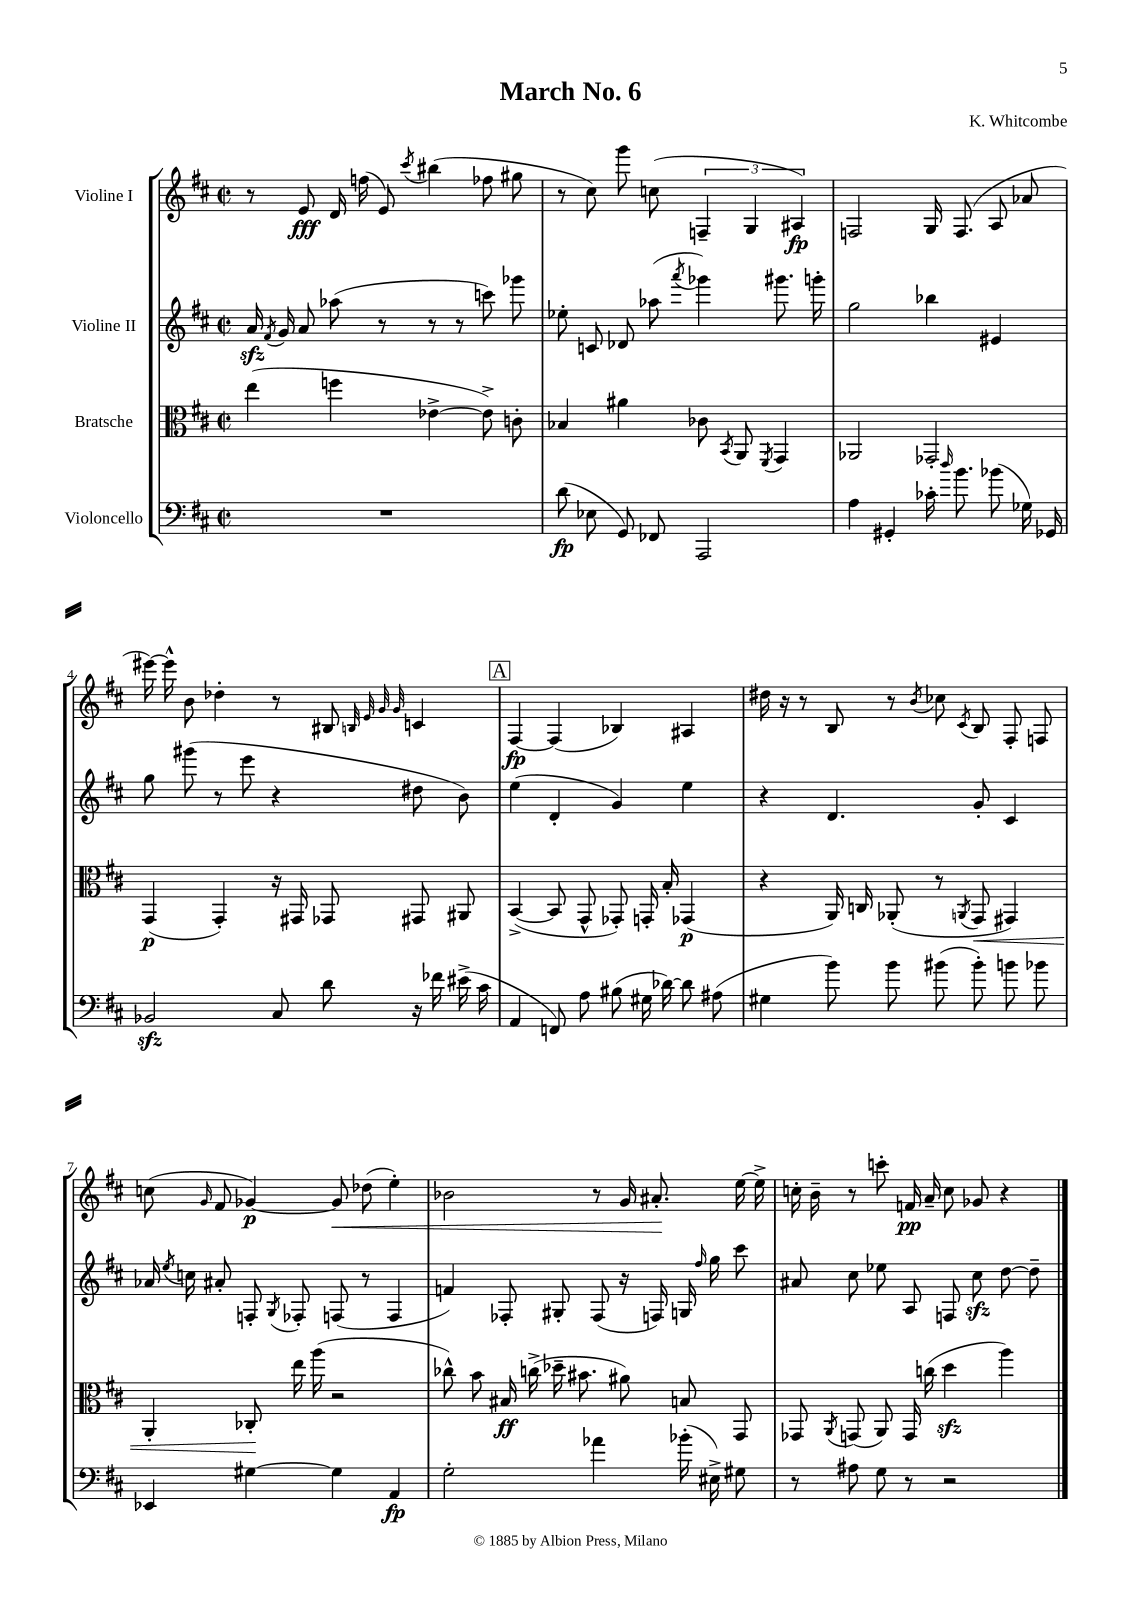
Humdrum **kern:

**kern	**kern	**kern	**kern
*staff4	*staff3	*staff2	*staff1
*clefF4	*clefC3	*clefG2	*clefG2
*k[f#c#]	*k[f#c#]	*k[f#c#]	*k[f#c#]
*M2/2	*M2/2	*M2/2	*M2/2
*met(c|)	*met(c|)	*met(c|)	*met(c|)
1r	(4ee\	16a/	8r
.	.	8qf#/	.
.	.	16g/	.
.	.	8a/	8e/
.	4ff\	(8aa-\	16d/
.	.	.	(16ff\
.	.	8r	8e/)
.	.	.	8qccc#/
.	[4e-^\	8r	(4bb#\
.	.	8r	.
.	8e-^\])	8ccc\)	8ff-\
.	8c'\	8ggg-\	8gg#\
=	=	=	=
(8d\	4B-/	8ee-'\	8r
8E-\	.	8c/	8cc#\)
8GG/)	4a#\	8d-/	8ggg\
8FF-/	.	(8aa-\	(8cc\
.	.	8qaaa/	.
2AAA/	8c-\	4ggg-\)	6F~/
.	8qBB/	.	.
.	8AA/	.	.
.	.	.	6G/
.	8qFF#/	.	.
.	4GG/	8.ggg#\	.
.	.	.	6A#/)
.	.	16ggg'\	.
=	=	=	=
4A\	2AA-/	2gg\	2F/
4GG#'/	.	.	.
16c-'\	2GG-'/	4bb-\	16G/
16qqdd/	.	.	.
8.b\	.	.	(8.F/
(8b-\	.	4e#/	8A/
16G-\)	.	.	8a-/
16GG-/	.	.	.
=	=	=	=
2BB-/	(4GG/	8gg\	[16eee#\)
.	.	.	16eee#^^\]
.	.	(8ggg#\	8b\
.	4GG'/)	8r	4dd-'\
.	.	8eee\	.
8C#/	16r	4r	8r
.	16GG#/	.	.
8d\	8GG-/	.	8B#/
.	.	.	32qqB/
.	.	.	32qqe/
.	.	.	32qqg/
.	.	.	32qqg/
16r	8GG#/	8dd#\	4c/
16f-\	.	.	.
(16e#^\	8AA#/	8b\)	.
16c#\	.	.	.
=	=	=	=
4AA/	([4BB^/	(4ee\	[4F#/
8FF/)	8BB/]	4d'/	(4F#/]
8A\	8GG^^/	.	.
(8B#\	8GG-'/)	4g/)	4B-/)
16G#\	16GG'/	.	.
[16d-\)	16B'/	.	.
8d-\]	(4GG-/	4ee\	4A#/
(8A#\	.	.	.
=	=	=	=
4G#\	4r	4r	16dd#\
.	.	.	16r
.	.	.	8r
8b\)	16AA/)	4.d/	8B/
.	16C/	.	.
8b\	(8AA-'/	.	8r
.	.	.	8qb/
(8b#\	8r	.	8cc-\
.	8qAA/	.	8qc#/
8b#'\)	8GG/	8g'/	8B/
8b\	4GG#/)	4c#/	8F#'/
8b-\	.	.	8F/
=	=	=	=
4EE-/	4AA'/	16a-/	(8cc\
.	.	8qee/	.
.	.	16cc\	.
.	.	.	16qqg/
.	.	8a#'/	8f#/
[4G#\	8C-'/	8F'/	[4g-/)
.	.	8qG/	.
.	16ee\	8F-'/	.
.	(16aa\	.	.
4G#\]	2r	(8F/	8g-/]
.	.	8r	(8dd-\
4AA/	.	4F/	4ee'\)
=	=	=	=
2G'\	8cc-^^\)	4f/)	2b-\
.	8b\	.	.
.	16B#/	8F-'/	.
.	(16cc^\	.	.
.	16dd-~\	8G#'/	.
.	8.b#\	.	.
4a-\	.	(8F-/	8r
.	8a#\)	16r	16g/
.	.	16F/)	8.a#'/
(16b-'\	8B/	16G/	.
.	.	16qqff#/	.
16E#^\)	.	16gg\	.
8G#\	8GG/	8ccc#\	[16ee\
.	.	.	16ee^\]
=	=	=	=
8r	8GG-/	8a#/	16cc'\
.	.	.	16b~\
.	8qAA/	.	.
8A#\	(8GG/	8cc#\	8r
8G\	8AA/)	8ee-\	8ccc'\
8r	16GG/	8A/	16f/
.	(16cc\	.	16a~/
2r	4dd\	8F/	8cc\
.	.	8cc#\	8g-/
.	4aa\)	[8dd\	4r
.	.	8dd~\]	.
==	==	==	==
*-	*-	*-	*-
